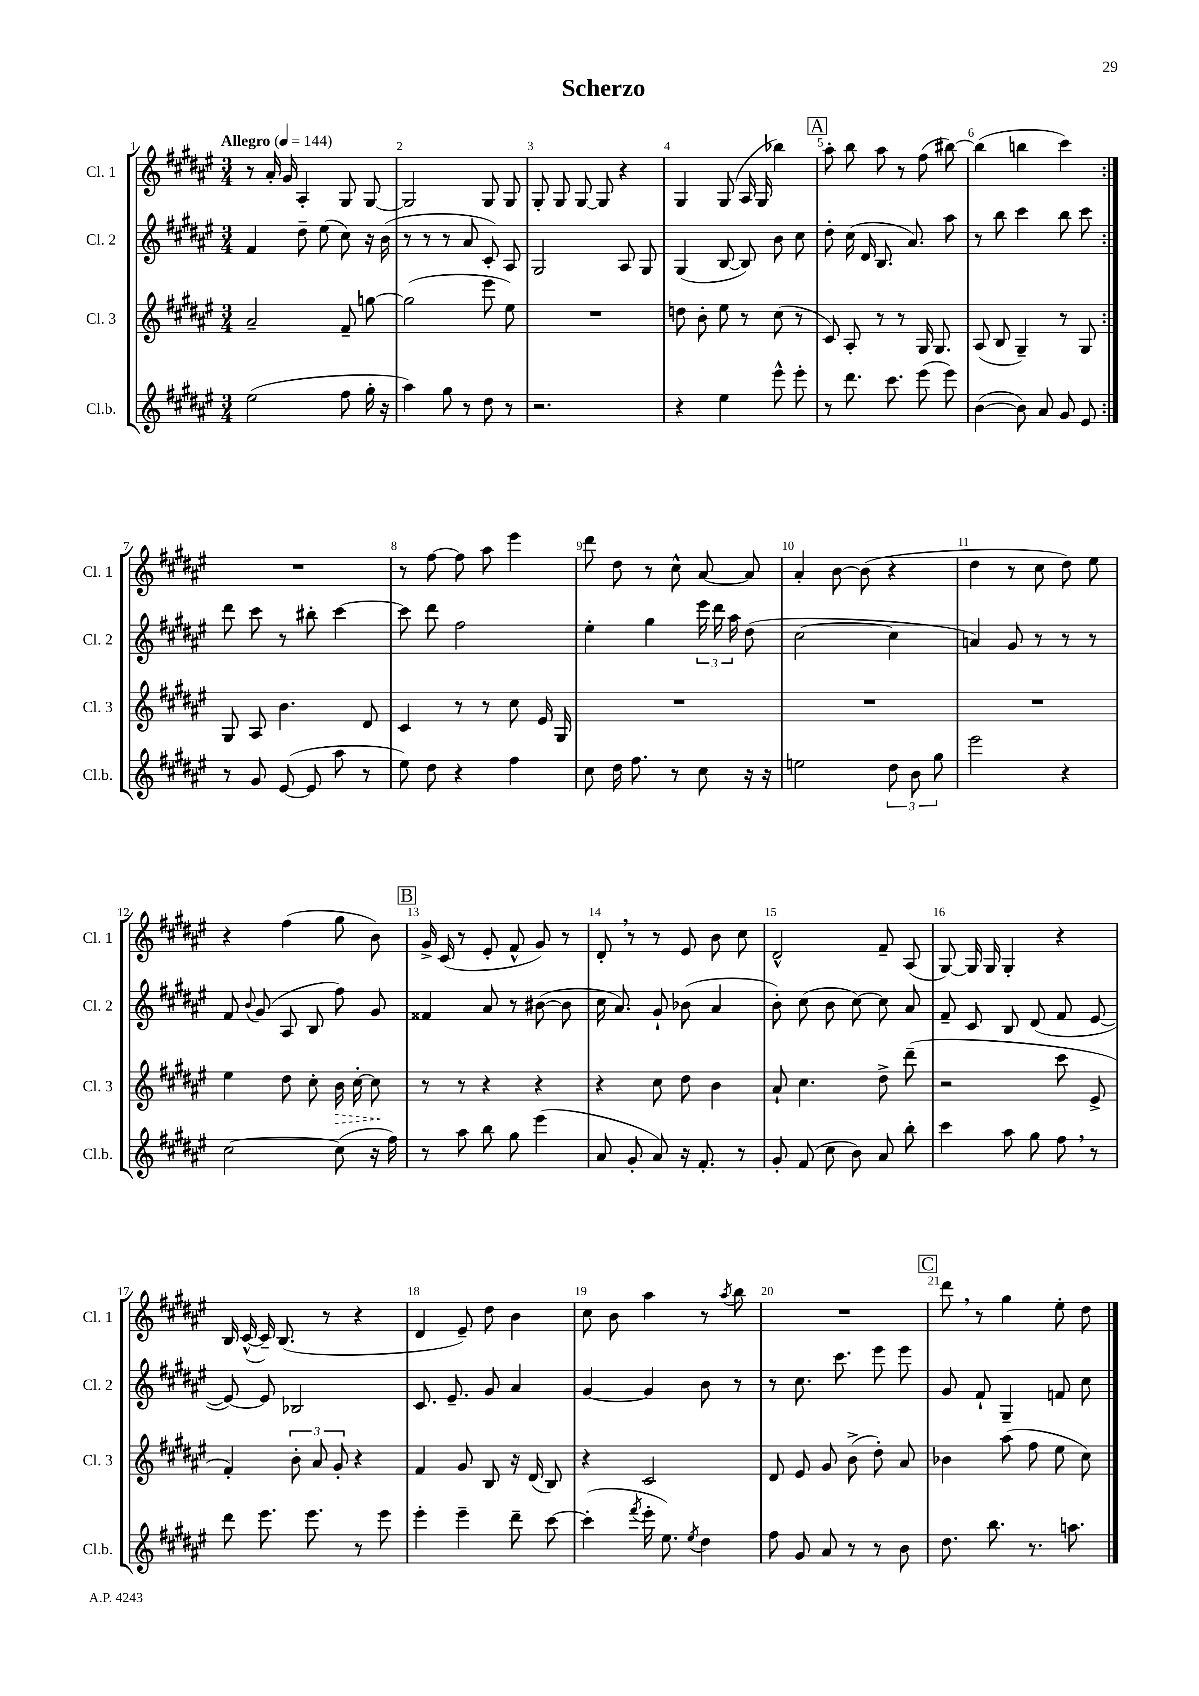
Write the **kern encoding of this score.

**kern	**kern	**kern	**kern
*staff4	*staff3	*staff2	*staff1
*clefG2	*clefG2	*clefG2	*clefG2
*k[f#c#g#d#a#e#]	*k[f#c#g#d#a#e#]	*k[f#c#g#d#a#e#]	*k[f#c#g#d#a#e#]
*M3/4	*M3/4	*M3/4	*M3/4
*MM144	*MM144	*MM144	*MM144
(2ee#	2a#~	4f#	8r
.	.	.	16a#'
.	.	.	16g#
.	.	8dd#~	4A#'
.	.	(8ee#	.
8ff#	8f#~	8cc#)	8G#
16gg#'	[8gg	16r	[8G#
16r	.	(16b	.
=	=	=	=
4aa#)	(2gg]	8r	2G#]
.	.	8r	.
8gg#	.	8r	.
8r	.	8a#	.
8dd#	8eee#	8c#')	8G#
8r	8ee#)	8A#	8G#
=	=	=	=
2.r	2.r	2G#	8G#'
.	.	.	8G#
.	.	.	[8G#
.	.	.	8G#]
.	.	8A#	4r
.	.	8G#	.
=	=	=	=
4r	8dd	(4G#	4G#
.	8b'	.	.
4ee#	8ee#	[8B	(8G#
.	8r	8B])	16A#
.	.	.	16G#
8eee#^^	(8cc#	8b	4bb-)
8eee#'	8r	8cc#	.
=	=	=	=
8r	8c#)	8dd#'	8aa#'
8.ddd#	8A#'	(16cc#	8bb
.	.	16d#	.
.	8r	8.B	8aa#
8.ccc#	.	.	.
.	8r	.	8r
.	.	8.a#)	.
(8eee#	16G#	.	(8ff#
.	8.G#	.	.
8eee#)	.	8aa#	[8bb#)
=	=	=	=
([4b	(8A#	8r	(4bb#]
.	8B	8bb	.
8b])	4G#~)	4ccc#	4bb
8a#	.	.	.
8g#	8r	8bb	4ccc#)
8e#	8G#	8ccc#	.
=:|!	=:|!	=:|!	=:|!
8r	8G#	8ddd#	2.r
8g#	8A#	8ccc#	.
([8e#	4.b	8r	.
8e#]	.	8bb#'	.
8aa#	.	[4ccc#	.
8r	8d#	.	.
=	=	=	=
8ee#)	4c#	8ccc#]	8r
8dd#	.	8ddd#	[8ff#
4r	8r	2ff#	8ff#]
.	8r	.	8aa#
4ff#	8cc#	.	4eee#
.	16e#	.	.
.	16G#	.	.
=	=	=	=
8cc#	2.r	4ee#'	8ddd#
16dd#	.	.	8dd#
8.ff#	.	.	.
.	.	4gg#	8r
8r	.	.	8cc#^^
8cc#	.	24eee#	[8a#
.	.	24ddd#	.
.	.	24aa#	.
16r	.	(8dd#	8a#]
16r	.	.	.
=	=	=	=
2ee	2.r	[2cc#	4a#'
.	.	.	[8b
.	.	.	(8b]
12dd#	.	4cc#]	4r
12b	.	.	.
12gg#	.	.	.
=	=	=	=
2eee#	2.r	4a)	4dd#
.	.	8g#	8r
.	.	8r	8cc#
4r	.	8r	8dd#)
.	.	8r	8ee#
=	=	=	=
[2cc#	4ee#	8f#	4r
.	.	8qqb	.
.	.	(8g#	.
.	8dd#	8A#	(4ff#
.	8cc#'	8B	.
(8cc#]	16b	8ff#)	8gg#
.	[16cc#'	.	.
16r	8cc#]	8g#	8b)
16ff#)	.	.	.
=	=	=	=
8r	8r	4f##	16g#^
.	.	.	(16c#
8aa#	8r	.	8r
8bb	4r	8a#	8e#'
8gg#	.	8r	8f#^^
(4eee#	4r	([8b#	8g#)
.	.	8b#]	8r
=	=	=	=
8a#	4r	16cc#	8d#'
.	.	8.a#)	.
8g#'	.	.	8r
8a#)	8cc#	8g#`	8r
16r	8dd#	(8b-	8e#
8.f#'	.	.	.
.	4b	4a#	8b
8r	.	.	8cc#
=	=	=	=
8g#'	8a#`	8b')	2d#^^
(8f#	4.cc#	(8cc#	.
8cc#	.	8b	.
8b)	.	[8cc#)	.
8a#	8dd#^	8cc#]	8f#~
8bb'	(8ddd#~	8a#	(8A#
=	=	=	=
4ccc#	2r	8f#~	[8G#)
.	.	8c#	16G#]
.	.	.	16G#
8aa#	.	8B	4G#'
8gg#	.	(8d#	.
8ff#	8ccc#	8f#	4r
8r	8e#^	[8e#	.
=	=	=	=
8ddd#	4f#')	8e#_)	16B
.	.	.	([16c#^^
8.eee#	.	8e#]	16c#~])
.	.	.	(8.B
.	12b'	2B-	.
8.eee#	.	.	.
.	12a#	.	.
.	.	.	8r
.	12g#'	.	.
8r	4r	.	4r
8eee#	.	.	.
=	=	=	=
4eee#'	4f#	8.c#	4d#
.	.	8.e#~	.
4eee#~	8g#	.	8e#~)
.	8B	8g#	8dd#
8ddd#~	16r	4a#	4b
.	(16d#	.	.
[8ccc#	8B)	.	.
=	=	=	=
(4ccc#']	4r	[4g#	8cc#
.	.	.	8b
8qfff#	.	.	.
16eee#'	2c#	4g#]	4aa#
8.ee#)	.	.	.
8qee#	.	.	.
4dd#	.	8b	8r
.	.	.	8qaa#
.	.	8r	8bb
=	=	=	=
8ff#	8d#	8r	2.r
8g#	8e#	8.cc#	.
8a#	8g#	.	.
.	.	8.ccc#	.
8r	(8b^	.	.
8r	8dd#')	8eee#	.
8b	8a#	8eee#	.
=	=	=	=
8.dd#	4b-	8g#	8ddd#
.	.	8f#`	8r
8.bb	.	.	.
.	(8aa#	4G#~	4gg#
8.r	8ff#	.	.
.	8ee#	8f	8ee#'
8.aa	.	.	.
.	8cc#)	8cc#	8dd#
==	==	==	==
*-	*-	*-	*-
